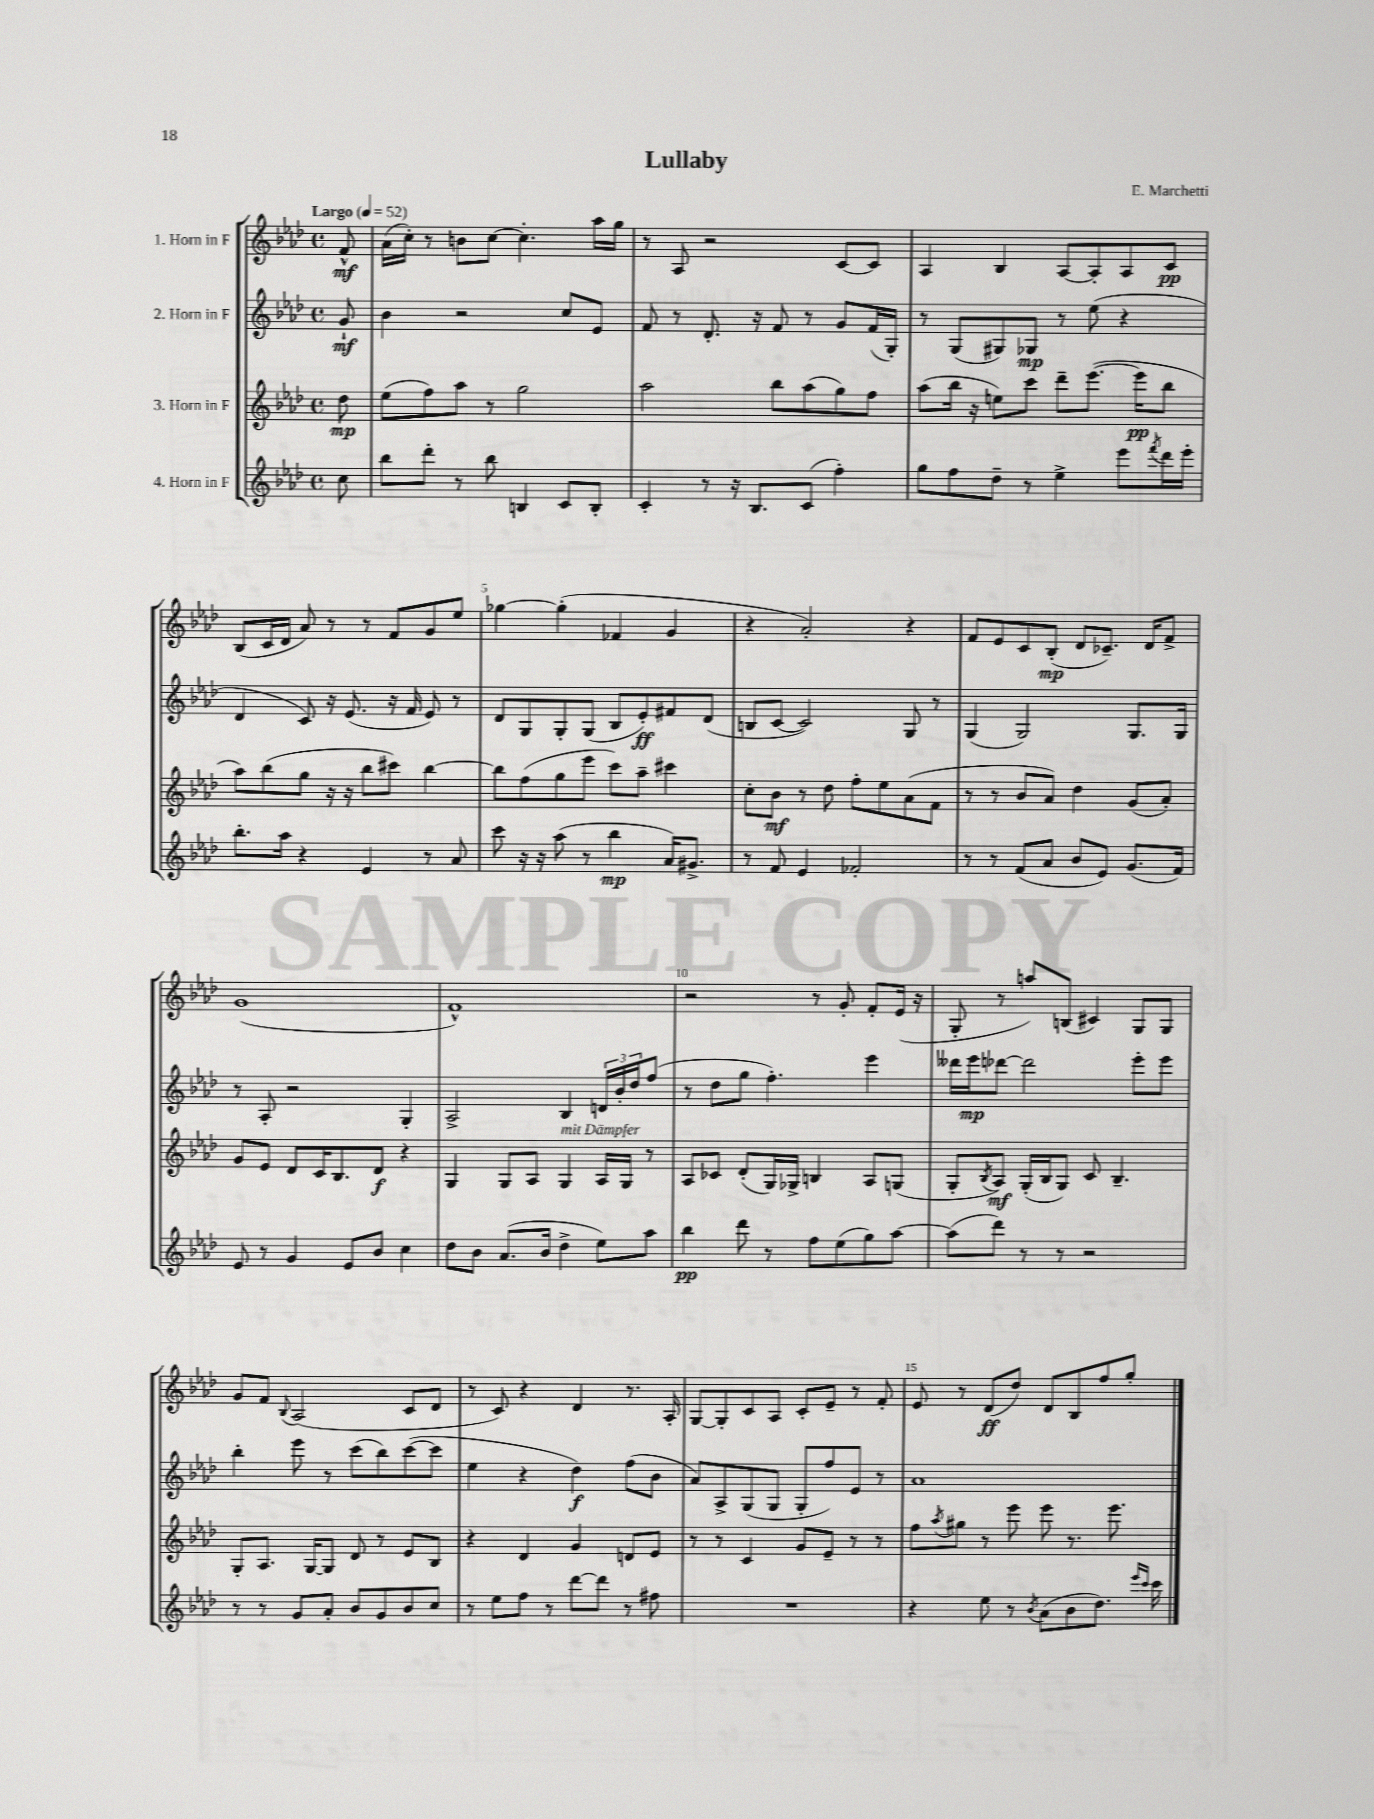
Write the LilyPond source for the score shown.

\header { title = "Lullaby" composer = "E. Marchetti" }
<<
\new StaffGroup <<
\new Staff = "s0" \with { instrumentName = "1. Horn in F" } {
    \clef treble \key aes \major \defaultTimeSignature \time 4/4 \partial 8 \tempo "Largo" 4 = 52
    f'8-^\mf |
    aes'16( c''16-.) r8 b'8 c''8~ c''4.-. aes''16 g''16 |
    r8 aes8 r2 c'8~ c'8 |
    aes4 bes4 aes8~ aes8-. aes8 c'8\pp |
    bes8( c'16 des'16 aes'8) r8 r8 f'8 g'8 ees''8 |
    ges''4~ ges''4-.( fes'4 g'4 |
    r4 aes'2-.) r4 |
    f'8 ees'8 c'8 bes8-.\mp( des'8 ces'8.--) des'16 f'8-> |
    g'1( |
    f'1-^) |
    r2 r8 g'8-. f'8-. ees'16( r16 |
    g8-. r8 a''8) b8( cis'4) g8 g8 |
    g'8 f'8 \appoggiatura { bes8 } aes2( c'8 des'8 |
    r8 c'8) r4 des'4 r8. aes16-. |
    g8~ g8-. c'8 aes8 c'8-. ees'8-- r8 f'8-. |
    ees'8 r8 des'8\ff( des''8) des'8 bes8 f''8 g''8-. \bar "|." |
}
\new Staff = "s1" \with { instrumentName = "2. Horn in F" } {
    \clef treble \key aes \major \defaultTimeSignature \time 4/4 \partial 8
    g'8-!\mf |
    bes'4 r2 c''8 ees'8 |
    f'8 r8 des'8.-. r16 f'8 r8 g'8 f'16( g16-.) |
    r8 g8( gis8) ges8\mp r8 ees''8( r4 |
    des'4 c'8) r16 ees'8.( r16 f'16 ees'8) r8 |
    des'8 g8 g8-. g8( bes8 ees'8-.\ff) fis'8 des'8( |
    b8 c'8~ c'2) g8 r8 |
    g4( g2) g8. g16 |
    r8 aes8-. r2 g4-. |
    aes2-> bes4 \tuplet 3/2 { d'16 bes'16-. des''16 } f''8( |
    r8 des''8 g''8 f''4.-.) ees'''4 |
    deses'''16 ees'''16\mp des'''8~ des'''2 ees'''8-. ees'''8 |
    bes''4-. ees'''8 r8 c'''8( bes''8) c'''8~( c'''8 |
    ees''4 r4 des''4\f) f''8( bes'8 |
    aes'8) aes8-> g8( g8 g8-. f''8) ees'8 r8 |
    aes'1 \bar "|." |
}
\new Staff = "s2" \with { instrumentName = "3. Horn in F" } {
    \clef treble \key aes \major \defaultTimeSignature \time 4/4 \partial 8
    des''8\mp |
    ees''8( f''8) aes''8 r8 g''2 |
    aes''2 bes''8 aes''8( g''8) f''8 |
    aes''8( bes''16 r16 e''8) c'''8 des'''8-- ees'''8.~( ees'''16\pp bes''8 |
    aes''8) bes''8( g''8 r16 r16 bes''8 cis'''8) bes''4~ |
    bes''8 f''8( g''8 ees'''8 c'''8) aes''8-- cis'''4 |
    c''8-. bes'8\mf r8 des''8 f''8-. ees''8 aes'8( f'8 |
    r8 r8 bes'8 aes'8) des''4 g'8( aes'8-.) |
    g'8 ees'8 des'8 c'16 bes8. des'8\f r4 |
    g4 g8 aes8 g4^\markup { \italic "mit Dämpfer" } aes16 g16 r8 |
    aes8 ces'8 des'8-.( g16) ges16-> b4 aes8 g8( |
    g8-. \acciaccatura { bes8 } aes8\mf) g16-.( bes16 g8) c'8 bes4.-- |
    g8-. aes8. g16~ g8 des'8 r8 ees'8 bes8 |
    r4 des'4 g'4 d'8 ees'8 |
    r8 r8 c'4 g'8 ees'8-- r8 r8 |
    f''8 \acciaccatura { aes''8 } gis''8 r8 ees'''8 ees'''8 r8. ees'''8. \bar "|." |
}
\new Staff = "s3" \with { instrumentName = "4. Horn in F" } {
    \clef treble \key aes \major \defaultTimeSignature \time 4/4 \partial 8
    c''8 |
    bes''8 des'''8-. r8 bes''8 b4 c'8 b8-. |
    c'4-. r8 r16 bes8. c'8( f''4-.) |
    g''8 f''8 des''8-- r8 ees''4-> ees'''8 \acciaccatura { f'''8 } des'''16 ees'''16-. |
    bes''8.-. aes''16 r4 ees'4 r8 aes'8 |
    c'''8 r16 r16 aes''8( r8 bes''4\mp aes'16) gis'8.-> |
    r8 f'8 ees'4 fes'2-. |
    r8 r8 f'8( aes'8 bes'8 ees'8) g'8.( f'16) |
    ees'8 r8 g'4 ees'8 bes'8 c''4 |
    des''8 bes'8 aes'8.( bes'16 des''4-> ees''8) aes''8 |
    bes''4\pp des'''8 r8 f''8 ees''8( g''8) aes''8~ |
    aes''8( des'''8) r8 r8 r2 |
    r8 r8 g'8 aes'8-. bes'8 g'8 bes'8 c''8 |
    r8 ees''8 f''8 r8 des'''8~ des'''8 r8 fis''8 |
    R1 |
    r4 ees''8 r8 \acciaccatura { bes'8 } aes'8( bes'8 des''8.) \grace { ees'''16 c'''16 } c'''16 \bar "|." |
}
>>
>>
\layout { \context { \Score \override BarNumber.break-visibility = ##(#f #t #t) barNumberVisibility = #(every-nth-bar-number-visible 5) } }
